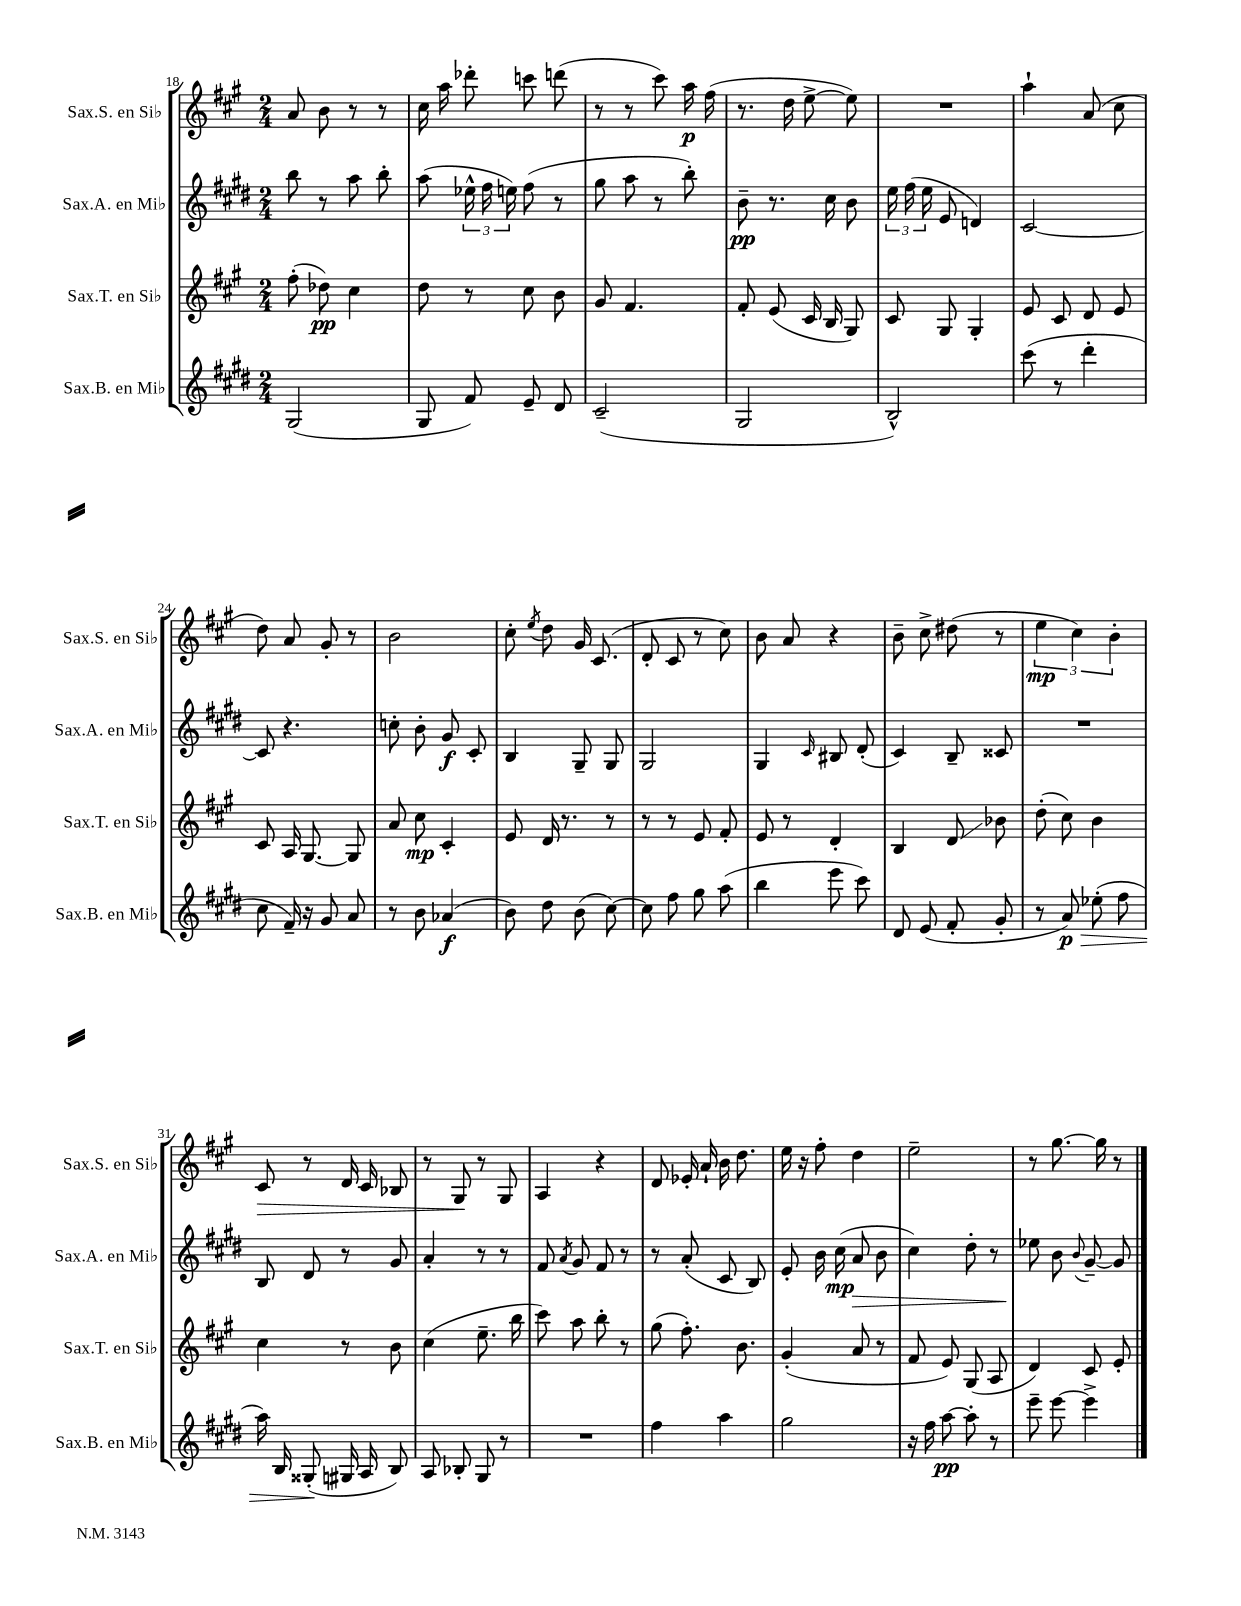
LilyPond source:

<<
\new StaffGroup <<
\new Staff = "s0" \with { instrumentName = "Sax.S. en Sib" shortInstrumentName = "Sax.S. en Sib" } {
    \clef treble \key a \major \numericTimeSignature \time 2/4
    \autoBeamOff a'8 b'8 r8 r8 |
    cis''16 a''16 des'''8-. c'''8 d'''8( |
    r8 r8 cis'''8) a''16\p fis''16( |
    r8. d''16 e''8~-> e''8) |
    R2 |
    a''4-! a'8( cis''8 |
    d''8) a'8 gis'8-. r8 |
    b'2 |
    cis''8-. \acciaccatura { e''8 } d''8 gis'16 cis'8.( |
    d'8-. cis'8 r8 cis''8) |
    b'8 a'8 r4 |
    b'8-- cis''8-> dis''8( r8 |
    \tuplet 3/2 { e''4\mp cis''4) b'4-. } |
    cis'8\> r8 d'16 cis'16 bes8 |
    r8 gis8\! r8 gis8 |
    a4 r4 |
    d'8 ees'16-. a'16-! b'16 d''8. |
    e''16 r16 fis''8-. d''4 |
    e''2-- |
    r8 gis''8.~ gis''16 r8 \bar "|." |
}
\new Staff = "s1" \with { instrumentName = "Sax.A. en Mib" shortInstrumentName = "Sax.A. en Mib" } {
    \clef treble \key e \major \numericTimeSignature \time 2/4
    \autoBeamOff b''8 r8 a''8 b''8-. |
    a''8( \tuplet 3/2 { ees''16-^ fis''16 e''16) } fis''8( r8 |
    gis''8 a''8 r8 b''8-.) |
    b'8--\pp r8. cis''16 b'8 |
    \tuplet 3/2 { e''16 fis''16( e''16 } e'8 d'4) |
    cis'2~ |
    cis'8 r4. |
    c''8-. b'8-. gis'8\f cis'8-. |
    b4 gis8-- gis8 |
    gis2 |
    gis4 \grace { cis'16 } bis8 dis'8-.( |
    cis'4) b8-- cisis'8 |
    R2 |
    b8 dis'8 r8 gis'8 |
    a'4-. r8 r8 |
    fis'8 \acciaccatura { a'8 } gis'8 fis'8 r8 |
    r8 a'8-.( cis'8 b8) |
    e'8-. b'16 cis''16\mp( a'8\> b'8 |
    cis''4) dis''8-. r8 |
    ees''8\! b'8 \appoggiatura { b'8 } gis'8~-- gis'8 \bar "|." |
}
\new Staff = "s2" \with { instrumentName = "Sax.T. en Sib" shortInstrumentName = "Sax.T. en Sib" } {
    \clef treble \key a \major \numericTimeSignature \time 2/4
    \autoBeamOff fis''8-.( des''8\pp) cis''4 |
    d''8 r8 cis''8 b'8 |
    gis'8 fis'4. |
    fis'8-. e'8( cis'16 b16 gis8) |
    cis'8 gis8 gis4-. |
    e'8 cis'8 d'8 e'8 |
    cis'8 a16 gis8.~ gis8 |
    a'8 cis''8\mp cis'4-. |
    e'8 d'16 r8. r8 |
    r8 r8 e'8 fis'8-. |
    e'8 r8 d'4-. |
    b4 d'8\glissando bes'8 |
    d''8-.( cis''8) b'4 |
    cis''4 r8 b'8 |
    cis''4( e''8.-- b''16 |
    cis'''8) a''8 b''8-. r8 |
    gis''8( fis''8.-.) b'8. |
    gis'4-.( a'8 r8 |
    fis'8 e'8) gis8( a8 |
    d'4) cis'8 e'8-. \bar "|." |
}
\new Staff = "s3" \with { instrumentName = "Sax.B. en Mib" shortInstrumentName = "Sax.B. en Mib" } {
    \clef treble \key e \major \numericTimeSignature \time 2/4
    \autoBeamOff gis2( |
    gis8 fis'8) e'8-- dis'8 |
    cis'2--( |
    gis2 |
    b2-^) |
    cis'''8( r8 dis'''4-. |
    cis''8 fis'16--) r16 gis'8 a'8 |
    r8 b'8 aes'4\f( |
    b'8) dis''8 b'8( cis''8~) |
    cis''8 fis''8 gis''8 a''8( |
    b''4 e'''8 cis'''8) |
    dis'8 e'8( fis'8-. gis'8-. |
    r8 a'8\p\>) ees''8-.( fis''8 |
    a''16) b16 gisis8-.\!( gis16 a16 b8) |
    a8 bes8-. gis8 r8 |
    R2 |
    fis''4 a''4 |
    gis''2 |
    r16 fis''16 a''8~\pp a''8-. r8 |
    e'''8-- e'''8~ e'''4-> \bar "|." |
}
>>
>>
\layout { \context { \Score currentBarNumber = #18 } }
